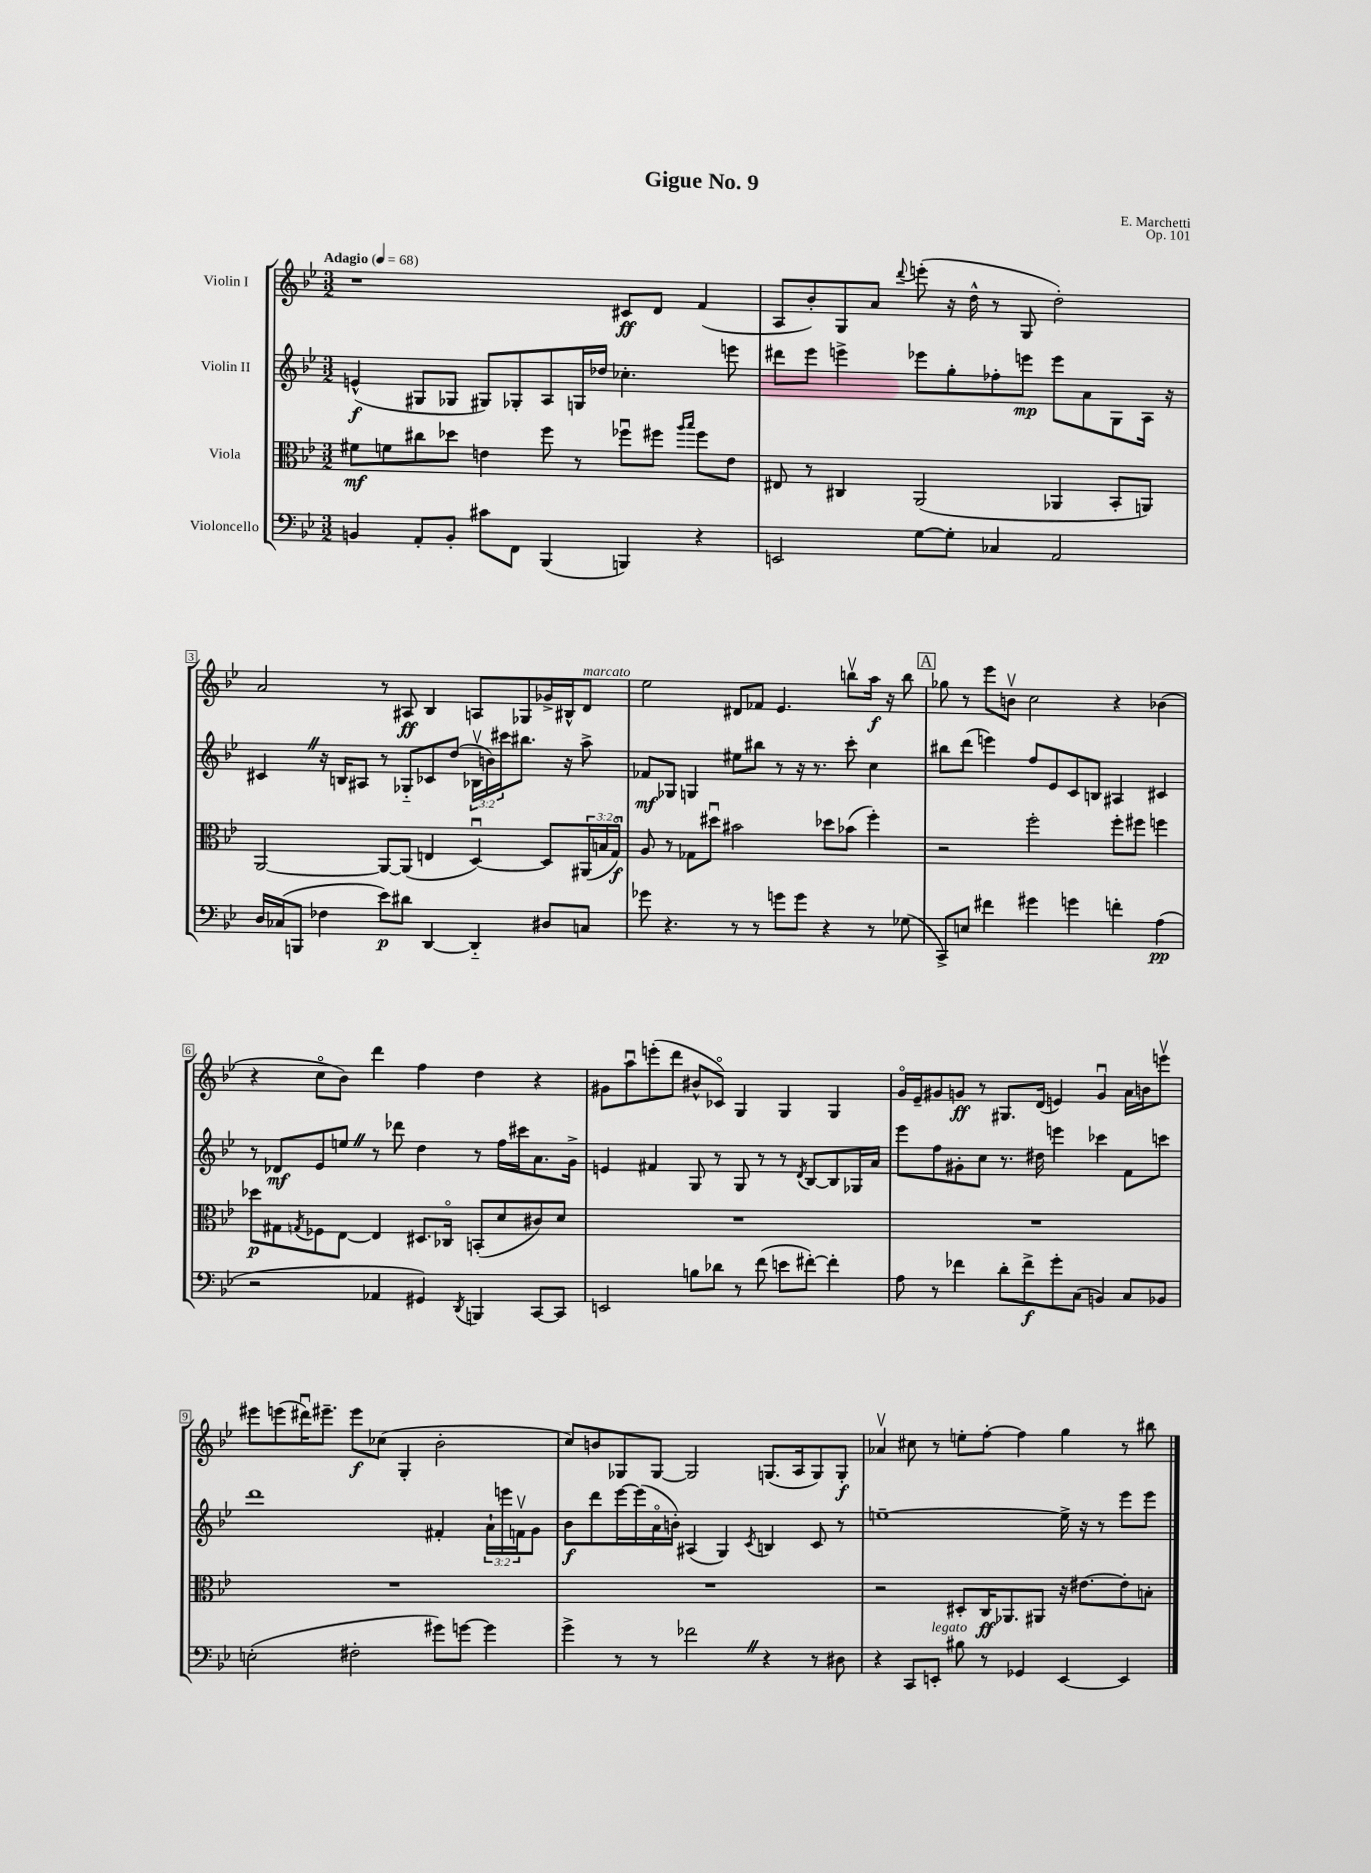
\header { title = "Gigue No. 9" composer = "E. Marchetti" opus = "Op. 101" }
<<
\new StaffGroup <<
\new Staff = "s0" \with { instrumentName = "Violin I" } {
    \clef treble \key bes \major \numericTimeSignature \time 3/2 \tempo "Adagio" 4 = 68
    r1 cis'8\ff d'8 f'4( |
    a8 bes'8-.) g8 a'8 \appoggiatura { d'''8 } e'''8-.( r16 d''16-^ r8 g8 d''2-.) |
    a'2 r8 ais8\ff bes4 a8 ges8 ges'16-> bis16-^ d'8^\markup { \italic "marcato" } |
    ees''2 dis'8 fes'8 ees'4. b''8\upbow a''16\f r16 b''8 |
    \mark \markup { \box "A" } ges''8 r8 ees'''8 b'8\upbow c''2 r4 bes'4( |
    r4 c''8\flageolet bes'8) d'''4 f''4 d''4 r4 |
    gis'8 a''8\downbow e'''8-.( d'''8 bis'8-^ ces'8\flageolet) g4 g4 g4 |
    g'16\flageolet ees'16-- gis'8 g'8\ff r8 gis8. d'16( e'4) g'4\downbow a'16 b'16 e'''8\upbow |
    eis'''8 e'''8( dis'''16\downbow) eis'''8.-- eis'''8\f ces''8( g4-. bes'2-. |
    c''8) b'8 ges8 ges8~ ges2 g8.( a16 g8) g8-.\f |
    aes'4\upbow cis''8 r8 e''8-. f''8~-. f''4 g''4 r8 bis''8 \bar "|." |
}
\new Staff = "s1" \with { instrumentName = "Violin II" } {
    \clef treble \key bes \major \numericTimeSignature \time 3/2 \override Staff.TupletNumber.text = #tuplet-number::calc-fraction-text
    e'4-^\f( gis8 ges8 gis8) ges8-. a8 g16 des''16 ces''4.-. e'''8 |
    dis'''8 ees'''8 e'''4-> ees'''8 g''8-. fes''8-. e'''8\mp e'''8 a'8 g8 a16 r16 |
    cis'4 \once \override BreathingSign.text = \markup { \musicglyph "scripts.caesura.straight" } \breathe r16 b16 ais8 r8 ges8-_ ces'8 d''8( \tuplet 3/2 { bes16\upbow b'16) cis'''16 } bis''8. r16 a''8-> |
    fes'8\mf ges8 g4 eis''8 bis''8 r8 r16 r8. c'''8-. c''4 |
    \mark \markup { \box "A" } bis''8 d'''8( e'''4) f''8 ees'8 c'8 b8 ais4 cis'4 |
    r8 des'8\mf ees'8 e''8 \once \override BreathingSign.text = \markup { \musicglyph "scripts.caesura.straight" } \breathe r8 des'''8 d''4 r8 f''16 cis'''16 a'8. g'16-> |
    e'4 fis'4 g8 r8 g8 r8 r8 \acciaccatura { d'8 } bes8~ bes8 ges16 a'16 |
    ees'''8 f''8 gis'8-. c''8 r8. dis''16 e'''4 ces'''4 f'8 c'''8 |
    d'''1 fis'4-. \tuplet 3/2 { a'16-! e'''16 f'16\upbow } g'8 |
    bes'8\f d'''8 ees'''16~ ees'''16( a'16\flageolet b'16-.) ais4( g4) \acciaccatura { c'8 } b4 c'8 r8 |
    e''1~-- e''16-> r16 r8 ees'''8 ees'''8 \bar "|." |
}
\new Staff = "s2" \with { instrumentName = "Viola" } {
    \clef alto \key bes \major \numericTimeSignature \time 3/2 \override Staff.TupletNumber.text = #tuplet-number::calc-fraction-text
    fis'8\mf f'8 cis''8 des''8 e'4 f''8 r8 fes''8\downbow fis''8 \grace { a''16 bes''16 } fis''8 e'8 |
    eis8 r8 cis4 a,2( aes,4 bes,8-. a,8) |
    a,2~ a,8~ a,8( e4 d4~\downbow) d8 \tuplet 3/2 { ais,16( b16 g16\flageolet\f) } |
    a8 r8 ges8 dis''8\downbow bis'2 des''8 bes'8( f''4-.) |
    \mark \markup { \box "A" } r2 f''2-. f''8-. fis''8 f''4 |
    des''8\p gis8 \acciaccatura { g8 } fes8 ees8~ ees4 dis8. ces16\flageolet b,8-.( d'8 cis'8) d'8 |
    R1. |
    R1. |
    R1. |
    R1. |
    r2 dis8-. c16\ff aes,8. ais,8 r16 eis'8.~ eis'8-. b8-. \bar "|." |
}
\new Staff = "s3" \with { instrumentName = "Violoncello" } {
    \clef bass \key bes \major \numericTimeSignature \time 3/2
    b,4 a,8-. b,8-. cis'8 f,8 bes,,4( b,,4) r4 |
    e,2 g8~ g8-. ces4 a,2 |
    d16 ces16( b,,8 fes4 ees'8\p) dis'8 d,4~ d,4-_ dis8 c8 |
    ges'8 r4. r8 r8 g'8 g'8 r4 r8 ges8( |
    \mark \markup { \box "A" } c,8->) e8 fis'4 gis'4 g'4 f'4-. a4\pp( |
    r2 aes,4 gis,4) \acciaccatura { d,8 } b,,4 c,8~ c,8 |
    e,2 b8 des'8 r8 f'8( e'8 fis'8~-.) fis'4-. |
    a8 r8 fes'4 d'8-. fes'8->\f g'8-. c8( b,4) c8 bes,8 |
    e2-.( fis2-. gis'8) g'8~ g'4 |
    g'4-> r8 r8 fes'2 \once \override BreathingSign.text = \markup { \musicglyph "scripts.caesura.straight" } \breathe r4 r8 dis8 |
    r4 c,8 e,8-.^\markup { \italic "legato" } bis8 r8 ges,4 e,4~ e,4 \bar "|." |
}
>>
>>
\layout { \context { \Score \override BarNumber.stencil = #(make-stencil-boxer 0.1 0.3 ly:text-interface::print) } }
